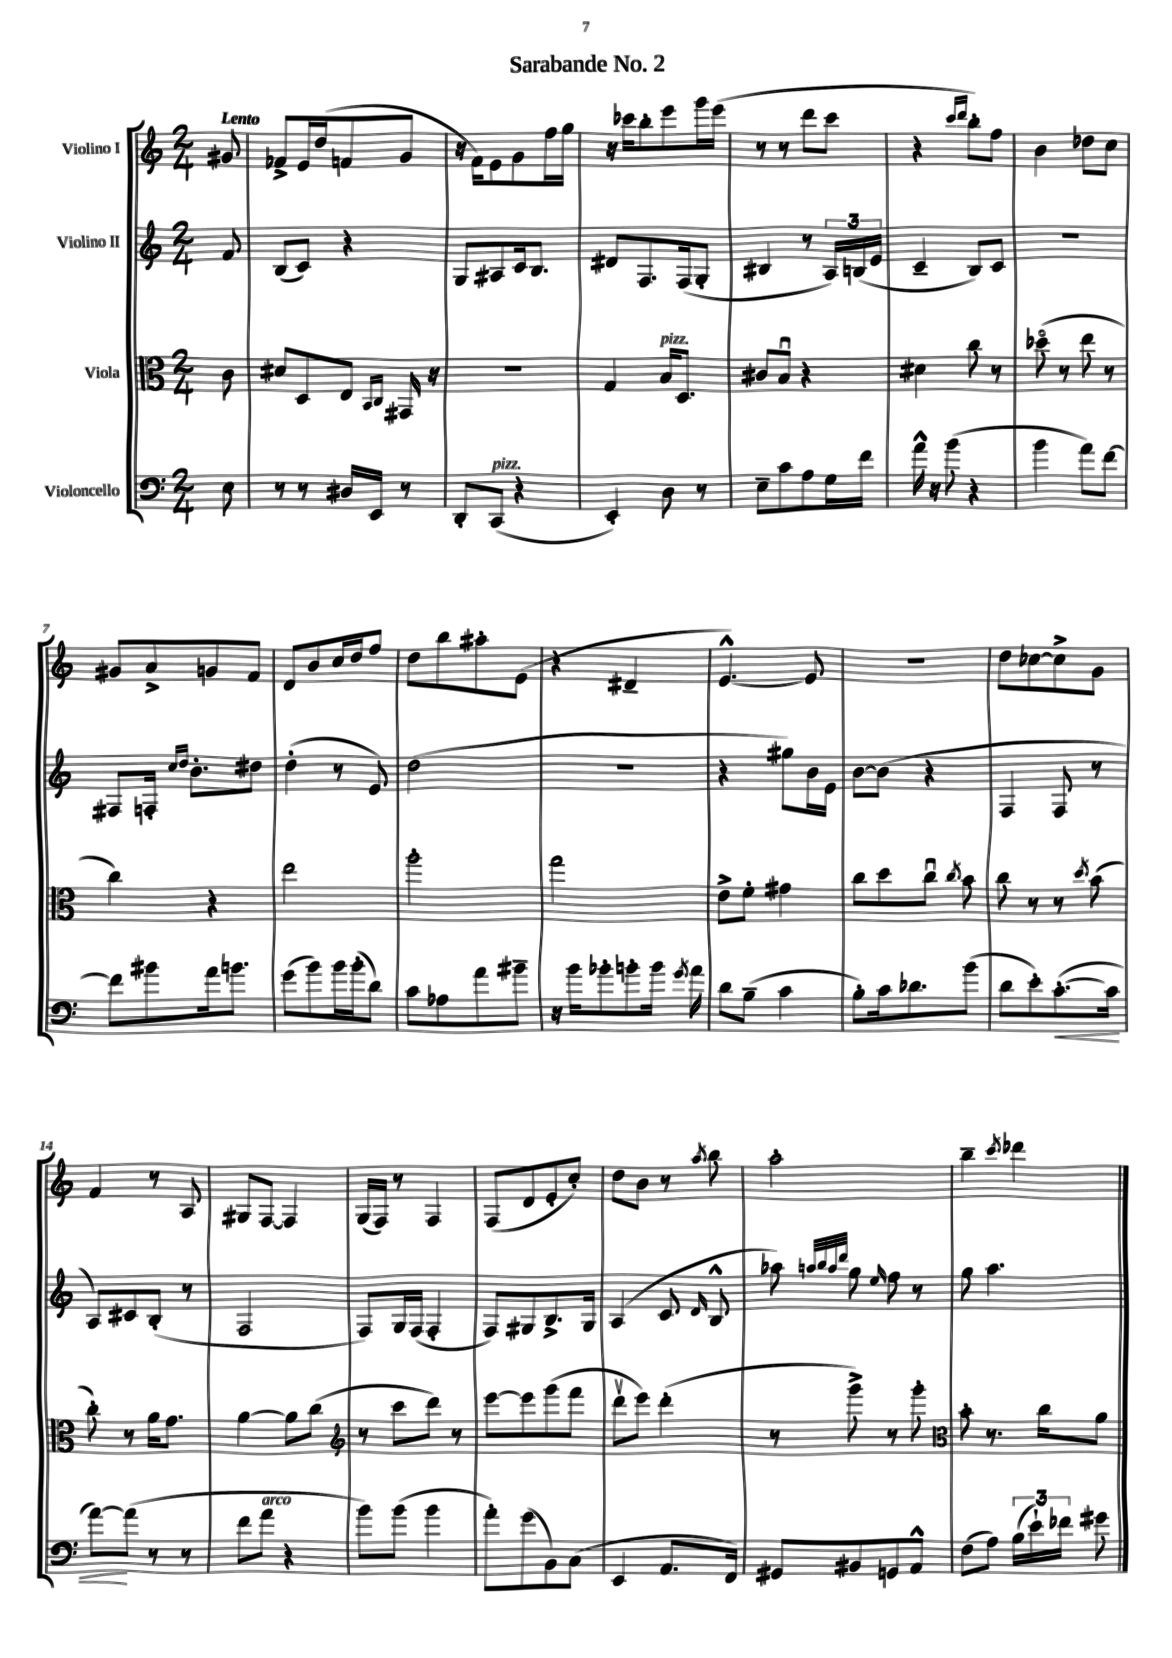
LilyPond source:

\header { title = "Sarabande No. 2" }
<<
\new StaffGroup <<
\new Staff = "s0" \with { instrumentName = "Violino I" } {
    \clef treble \key c \major \numericTimeSignature \time 2/4 \partial 8 \tempo "Lento"
    \autoBeamOff gis'8 |
    fes'8[-> e'16 d''16( f'8 g'8] |
    r16 f'16[) e'8 g'8 f''16 g''16] |
    r16 ces'''16[ b''8-. e'''8 g'''16 e'''16]( |
    r8 r8 d'''8[ c'''8] |
    r4 \grace { c'''16[ d'''16] } b''8[-.) f''8] |
    b'4 des''8[ c''8] |
    gis'8[ a'8-> g'8 f'8] |
    d'8[ b'8 c''16 d''16 f''8] |
    d''8[ b''8 ais''8-. e'8]( |
    r4 dis'4-- |
    e'4.~-^) e'8 |
    r2 |
    d''8[ ces''8~ ces''8-> g'8] |
    f'4 r8 a8 |
    gis8[ f8]~ f4 |
    g16[( f16]) r8 f4 |
    f8[( d'8 e'8-. c''8]-.) |
    d''8[ b'8] r8 \acciaccatura { a''8 } b''8 |
    a''2-. |
    b''4-- \acciaccatura { c'''8 } des'''4 \bar "|." |
}
\new Staff = "s1" \with { instrumentName = "Violino II" } {
    \clef treble \key c \major \numericTimeSignature \time 2/4 \partial 8
    \autoBeamOff f'8 |
    b8[( c'8]) r4 |
    g8[ ais8 c'16 b8.] |
    dis'8[ f8. f16( g8]-. |
    bis4 r8 \tuplet 3/2 { a16[) b16( e'16] } |
    c'4-- b8[) c'8] |
    r2 |
    fis8[ f16]-. \grace { c''16[ d''16] } b'8.[-. dis''8] |
    d''4-.( r8 e'8) |
    d''2( |
    R2 |
    r4 gis''8[) b'16 e'16] |
    b'8[~ b'8]( r4 |
    f4 f8 r8 |
    a8[) cis'8 b8]-.( r8 |
    f2 |
    f8[) g16 f16]( f4-. |
    f8[) gis8 b8.-> gis16] |
    a4( c'8 \grace { d'16 } b8-^ |
    aes''8) \grace { a''32[ b''32 a''32 d'''32] } g''8 \grace { e''16 } f''8 r8 |
    g''8 a''4. \bar "|." |
}
\new Staff = "s2" \with { instrumentName = "Viola" } {
    \clef alto \key c \major \numericTimeSignature \time 2/4 \partial 8
    \autoBeamOff c'8 |
    dis'8[ d8 e8] \grace { b,16[ c16] } gis,16 r16 |
    R2 |
    g4 b16[^\markup { \italic "pizz." } d8.] |
    cis'8[ b8]\downbow r4 |
    dis'4 c''8 r8 |
    des''8\flageolet( r8 e''8 r8 |
    c''4) r4 |
    e''2 |
    a''2-. |
    g''2 |
    e'8[-> f'8]-. gis'4 |
    c''8[ d''8 c''8]\downbow \acciaccatura { c''8 } b'8 |
    c''8 r8 r8 \acciaccatura { d''8 } b'8( |
    c''8-.) r8 a'16[ g'8.] |
    a'4~ a'8[ c''8]( |
    \clef treble r8 c'''8[ d'''8]) r8 |
    e'''8[~ e'''8 g'''8( f'''8] |
    d'''8[\upbow e'''8]) d'''4-.( |
    r8 g'''8->) r8 g'''8-. |
    \clef alto b'8-. r8. c''16[ a'8] \bar "|." |
}
\new Staff = "s3" \with { instrumentName = "Violoncello" } {
    \clef bass \key c \major \numericTimeSignature \time 2/4 \partial 8
    \autoBeamOff e8 |
    r8 r8 dis16[ e,16] r8 |
    d,8[-. c,8]^\markup { \italic "pizz." }( r4 |
    e,4-.) d8 r8 |
    e8[-- c'8 a8 g16 f'16] |
    a'16-^ r16 b'8( r4 |
    b'4 a'8[) f'8]~ |
    f'8[ bis'8 a'16 b'8.] |
    g'8[( b'8) b'16 b'16-.( d'8]) |
    c'8[ aes8 a'8 bis'8]-- |
    r16 b'16[ bes'8-. b'8-. b'16] \acciaccatura { g'8 } a'16 |
    d'8[ b8]--( c'4 |
    b8[-.) c'16 des'8. b'8]( |
    d'8[ e'8-.) c'8.~-.\<( c'16] |
    a'8[~\!) a'8]( r8 r8 |
    f'8[ a'8]^\markup { \italic "arco" } r4 |
    b'8[) b'8]( b'4 |
    a'8[-.) g'8( b,8) c8]( |
    e,4 a,8.[ f,16]) |
    gis,8[ bis,8 g,8 a,8]-^ |
    f8[( a8]) \tuplet 3/2 { b16[( e'16-!) fes'16] } gis'8 \bar "|." |
}
>>
>>
